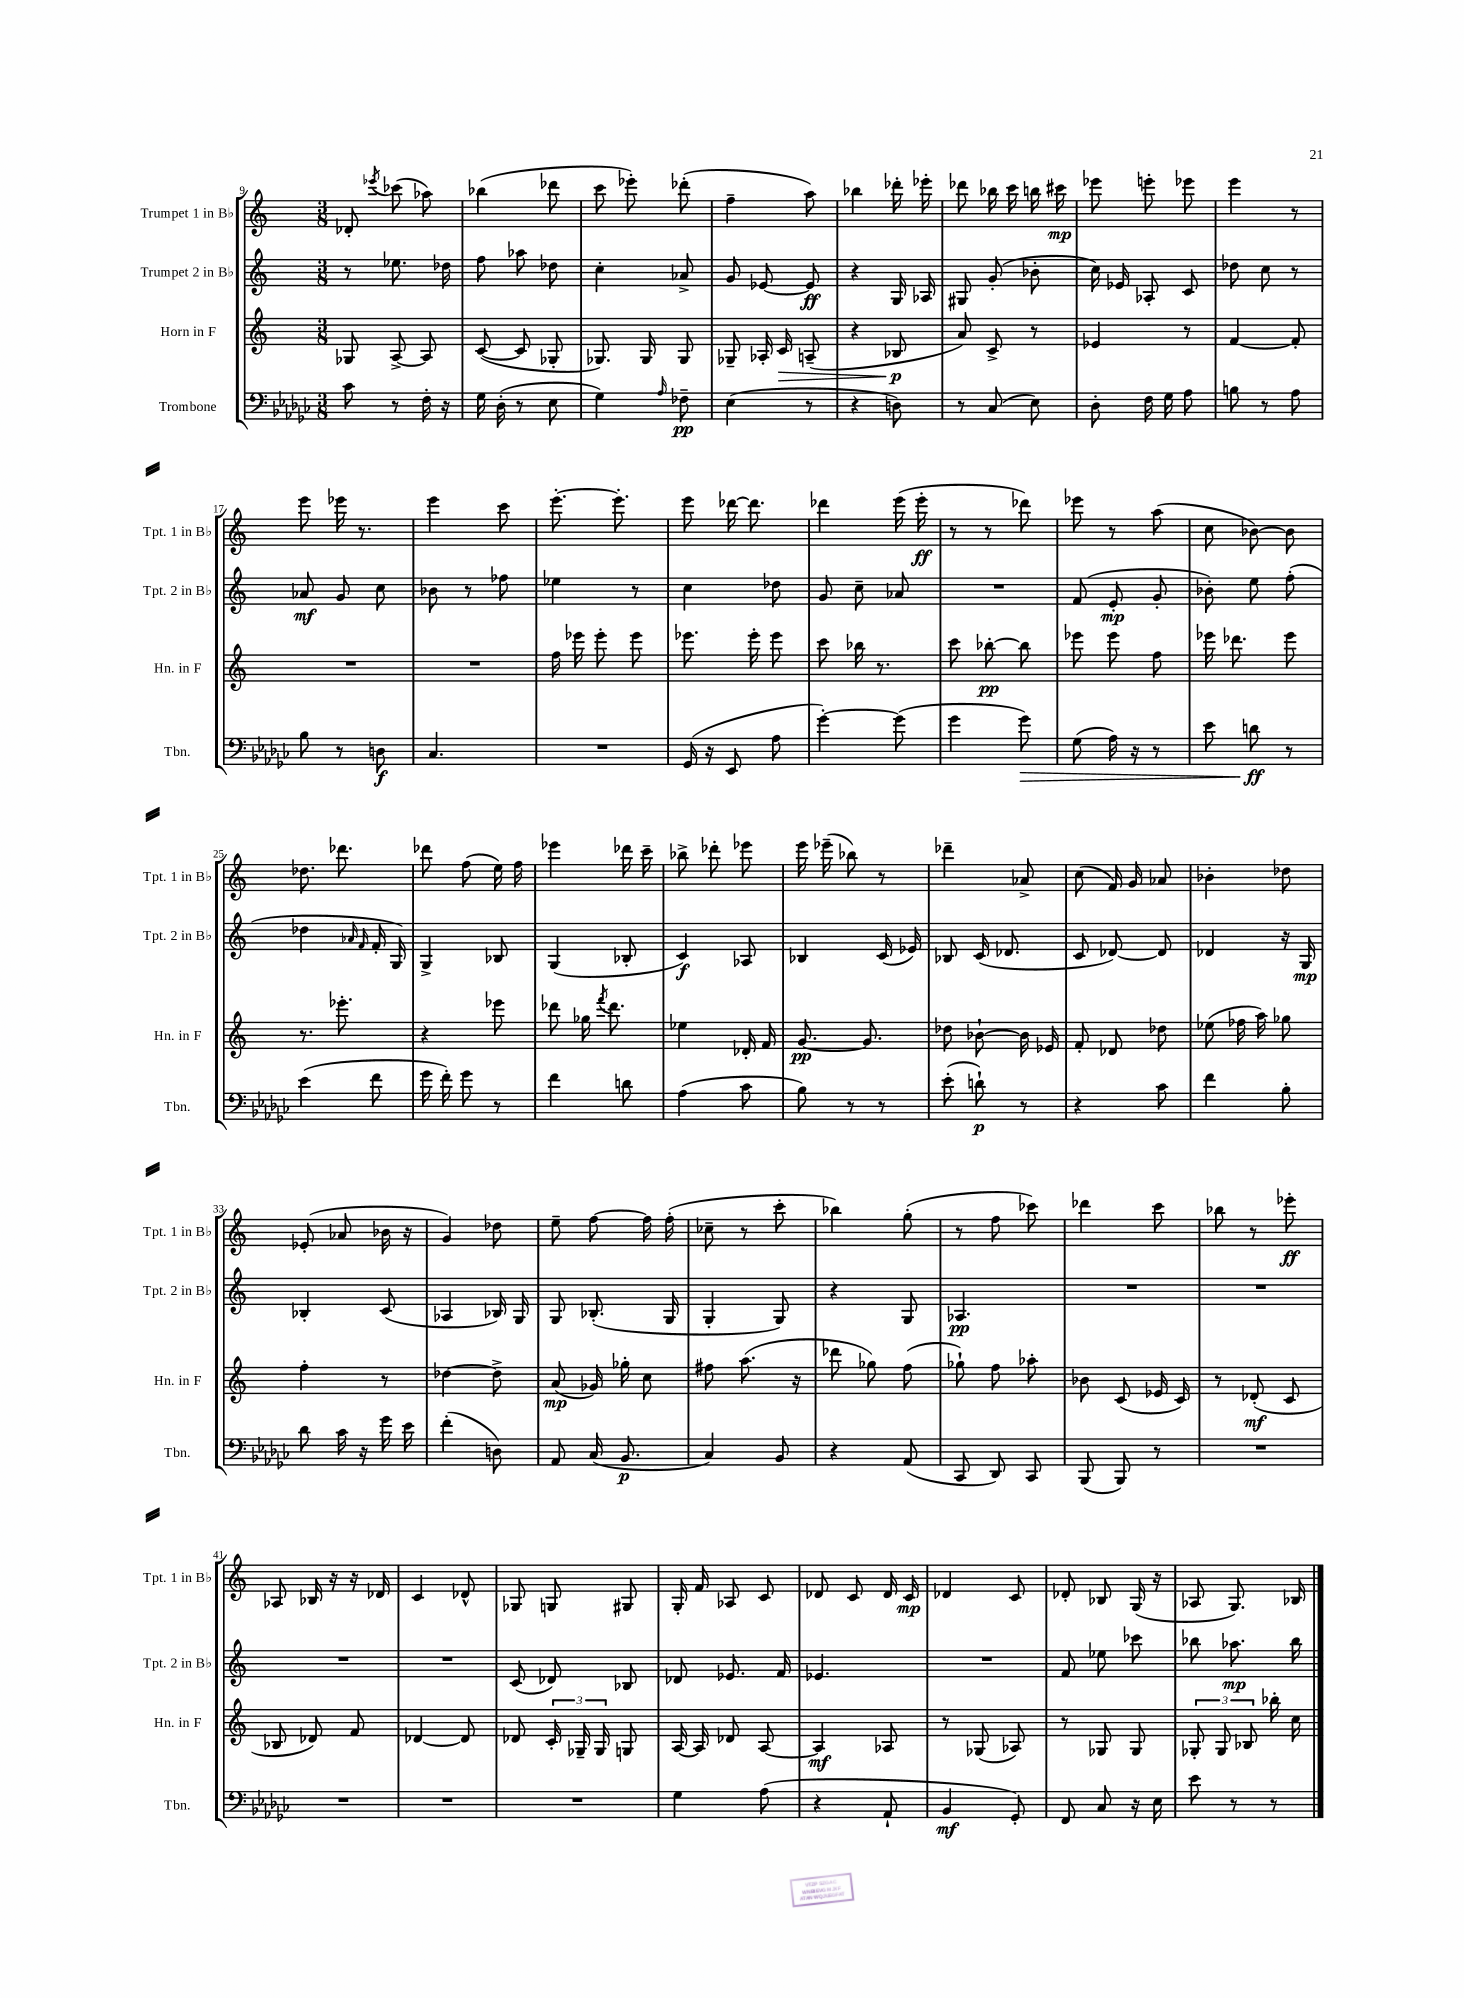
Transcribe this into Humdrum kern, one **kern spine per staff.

**kern	**kern	**kern	**kern
*staff4	*staff3	*staff2	*staff1
*clefF4	*clefG2	*clefG2	*clefG2
*k[b-e-a-d-g-c-]	*k[]	*k[]	*k[]
*M3/8	*M3/8	*M3/8	*M3/8
8c-	8G-	8r	8d-'
.	.	.	8qeee-
8r	[8A^	8.ee-	(8ccc-
16F'	8A]	.	8aa-)
16r	.	16dd-	.
=	=	=	=
16G-	([8c	8ff	(4bb-
(16D-'	.	.	.
8r	8c]	8aa-	.
8E-	8G-'	8dd-	8ddd-
=	=	=	=
4G-)	8.G-)	4cc'	8ccc
.	.	.	8eee-')
.	16G-	.	.
16qqA-	.	.	.
8F-~	8G-	8a-^	(8ddd-'
=	=	=	=
(4E-	8G-~	8g	4ff~
.	16A-'	[8e-	.
.	16c	.	.
8r	(8A~	8e-]	8aa)
=	=	=	=
4r	4r	4r	4bb-
8D)	8B-	16G	16ddd-'
.	.	16A-	16eee-'
=	=	=	=
8r	8a)	8G#	8ddd-
(8C-	8c^	(8g'	16bb-
.	.	.	16ccc
8E-)	8r	8b-'	16bb
.	.	.	16ccc#
=	=	=	=
8D-'	4e-	16cc)	8eee-
.	.	16e-	.
16F	.	8A-'	8eee'
16G-	.	.	.
8A-	8r	8c	8eee-
=	=	=	=
8B	[4f	8dd-	4eee
8r	.	8cc	.
8A-	8f']	8r	8r
=	=	=	=
8B-	4.r	8a-	8eee
8r	.	8g	16eee-
.	.	.	8.r
8D	.	8cc	.
=	=	=	=
4.C-	4.r	8b-	4eee
.	.	8r	.
.	.	8ff-	8ccc
=	=	=	=
4.r	16ff	4ee-	[8.eee'
.	16eee-	.	.
.	8eee-'	.	.
.	.	.	8.eee']
.	8eee-	8r	.
=	=	=	=
(16GG-	8.eee-	4cc	8eee
16r	.	.	.
8EE-	.	.	[16ddd-
.	16eee-'	.	8.ddd-]
8A-	8eee-	8dd-	.
=	=	=	=
[4g-')	8ccc	8g	4ddd-
.	16bb-	8cc~	.
.	8.r	.	.
(8g-]	.	8a-	(16eee
.	.	.	16eee'
=	=	=	=
4g-	8ccc	4.r	8r
.	[8bb-'	.	8r
8g-)	8bb-]	.	8ddd-)
=	=	=	=
(8G-	8eee-	(8f	8eee-
16A-)	8eee-	8e'	8r
16r	.	.	.
8r	8ff	8g'	(8aa
=	=	=	=
8e-	16eee-	8b-')	8cc
.	8.ddd-	.	.
8d	.	8ee	[8b-)
8r	8eee-	(8ff'	8b-]
=	=	=	=
(4e-	8.r	4dd-	8.dd-
.	8.eee-'	.	8.ddd-
.	.	16qqa-	.
.	.	16qqf	.
8f	.	16f'	.
.	.	16G)	.
=	=	=	=
16g-	4r	4G^	8ddd-
16f')	.	.	.
8g-	.	.	(8ff
8r	8eee-	8B-	16ee)
.	.	.	16ff
=	=	=	=
4f	8ddd-	(4G	4eee-
.	16gg-	.	.
.	8qfff	.	.
.	8.ddd-	.	.
8d	.	8B-'	16ddd-
.	.	.	16ccc~
=	=	=	=
(4A-	4ee-	4c)	8bb-^
.	.	.	8ddd-'
8c-	16d-'	8A-	8eee-
.	16f	.	.
=	=	=	=
8B-)	[8.g	4B-	16eee
.	.	.	(16eee-~
8r	.	.	8bb-)
.	8.g]	.	.
8r	.	(16c	8r
.	.	16e-)	.
=	=	=	=
(8e-'	8dd-	8B-	4ddd-~
8d`)	[8b-`	(16c	.
.	.	8.d-	.
8r	16b-]	.	8a-^
.	16e-	.	.
=	=	=	=
4r	8f'	8c	(8cc
.	8d-	[8d-)	16f)
.	.	.	16g
8c-	8dd-	8d-]	8a-
=	=	=	=
4f	(8ee-	4d-	4b-'
.	16ff-	.	.
.	16aa)	.	.
8B-'	8gg-	16r	8dd-
.	.	16G	.
=	=	=	=
8d-	4ff'	4B-'	(8e-'
16c-	.	.	8a-
16r	.	.	.
16g-	8r	(8c	16b-
16e-	.	.	16r
=	=	=	=
(4f'	[4dd-	4A-	4g)
8D)	8dd-^]	16B-)	8dd-
.	.	16G	.
=	=	=	=
8AA-	(8a	8G	8ee~
(16C-	16g-)	(8.B-'	[8ff
8.BB-	16gg-'	.	.
.	8cc	.	16ff]
.	.	16G	(16ff'
=	=	=	=
4C-)	8ff#	4G'	8cc-~
.	(8.aa	.	8r
8BB-	.	8G)	8ccc'
.	16r	.	.
=	=	=	=
4r	8ddd-	4r	4bb-)
.	8gg-)	.	.
(8AA-	(8ff	8G	(8gg'
=	=	=	=
8CC-	8gg-`)	4.A-	8r
8DD-)	8ff	.	8ff
8CC-	8aa-'	.	8ccc-)
=	=	=	=
(8BBB-	8b-	4.r	4ddd-
8BBB-)	(8c	.	.
8r	16e-	.	8ccc
.	16c)	.	.
=	=	=	=
4.r	8r	4.r	8bb-
.	(8d-'	.	8r
.	8c	.	8eee-'
=	=	=	=
4.r	8B-	4.r	8A-
.	8d-)	.	16B-
.	.	.	16r
.	8f	.	16r
.	.	.	16d-
=	=	=	=
4.r	[4d-	4.r	4c
.	8d-]	.	8d-^^
=	=	=	=
4.r	8d-	(8c	8G-
.	24c'	8d-)	8G
.	24G-~	.	.
.	24G-	.	.
.	8G	8B-	8G#
=	=	=	=
4G-	[16A	8d-	16G'
.	16A]	.	16f
.	8d-	8.e-	8A-
(8A-	[8A	.	8c
.	.	16f	.
=	=	=	=
4r	4A]	4.e-	8d-
.	.	.	8c
8AA-`	8A-	.	16d-
.	.	.	16c
=	=	=	=
4BB-	8r	4.r	4d-
.	(8G-	.	.
8GG-')	8A-)	.	8c
=	=	=	=
8FF	8r	8f	8d-'
8C-	8G-	8ee-	8B-
16r	8G-	8ccc-	(16G
16E-	.	.	16r
=	=	=	=
8e-	12G-'	8bb-	8A-
.	12G-	.	.
8r	.	8.aa-	8.G)
.	12B-	.	.
8r	16bb-'	.	.
.	16cc	16bb-	16B-
==	==	==	==
*-	*-	*-	*-
